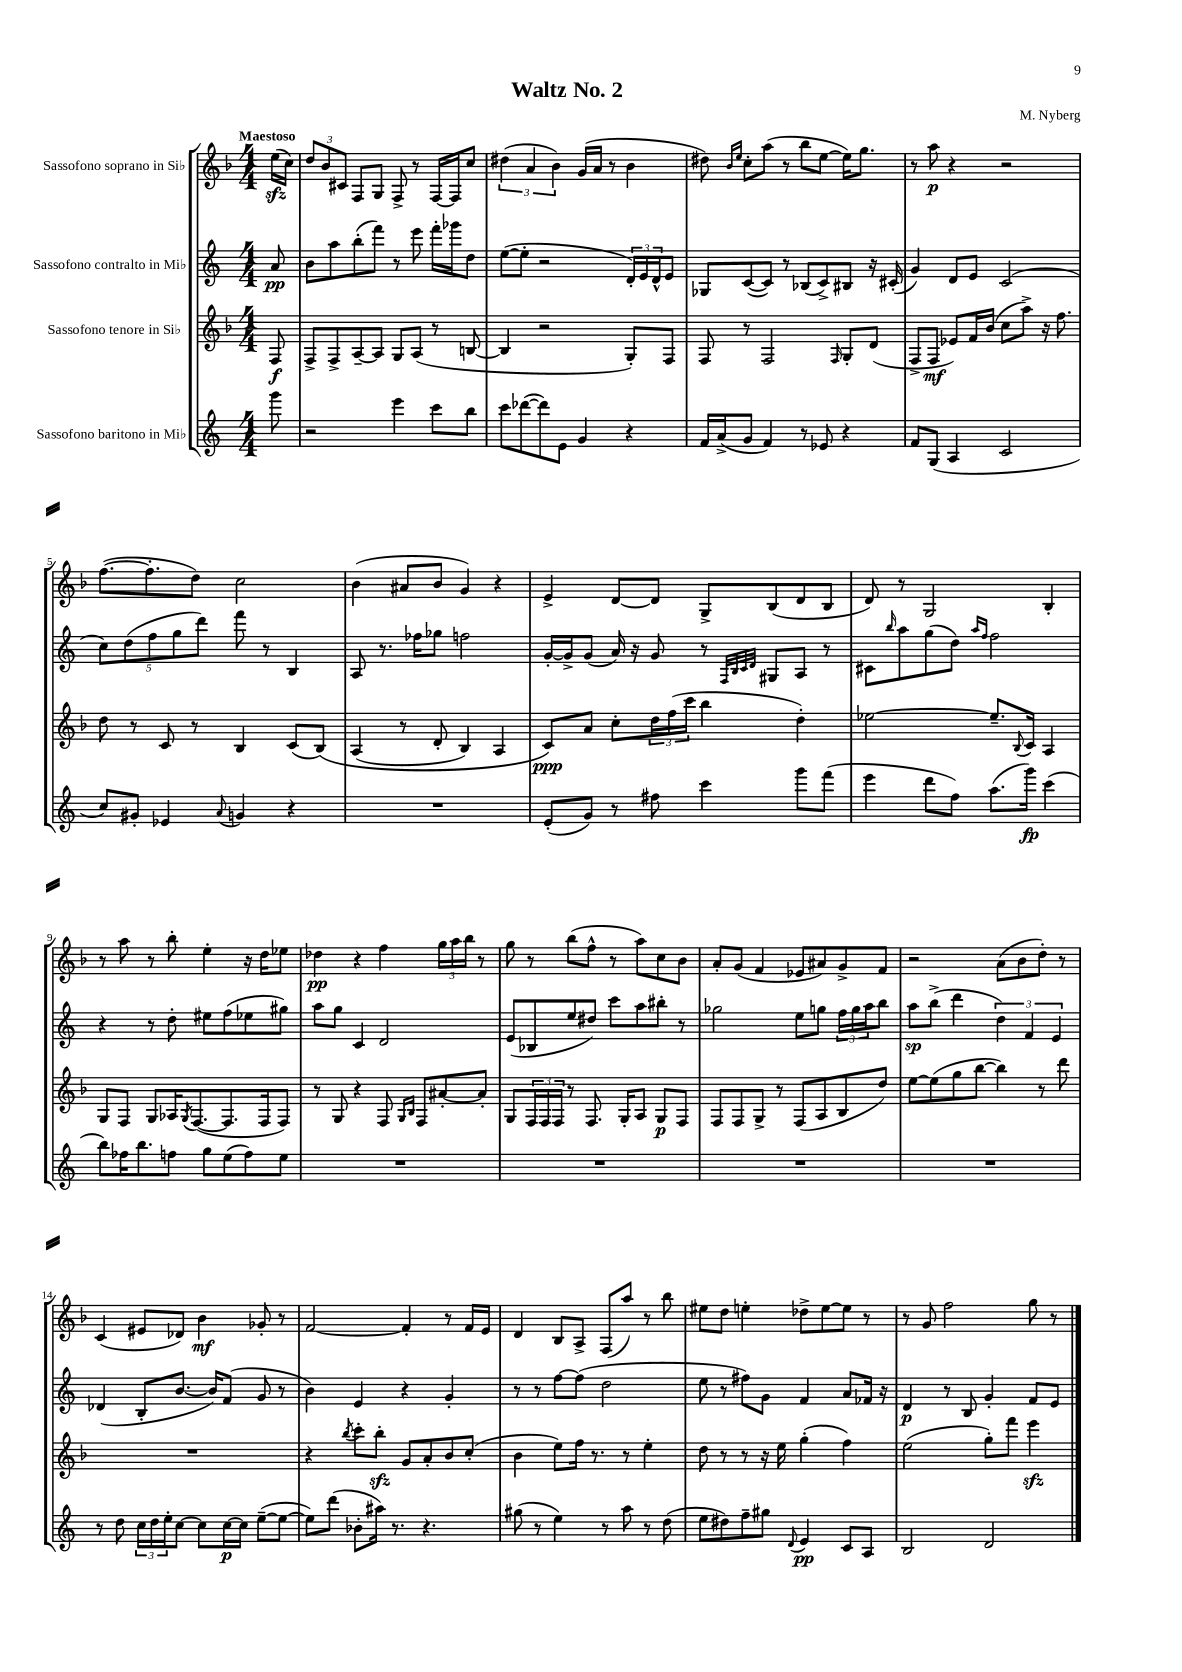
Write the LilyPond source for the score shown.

\header { title = "Waltz No. 2" composer = "M. Nyberg" }
<<
\new StaffGroup <<
\new Staff = "s0" \with { instrumentName = "Sassofono soprano in Sib" } {
    \clef treble \key f \major \numericTimeSignature \time 4/4 \partial 8 \tempo "Maestoso"
    e''16\sfz( c''16) |
    \tuplet 3/2 { d''8 bes'8 cis'8 } f8 g8 f8-> r8 f16~ f16 c''8 |
    \tuplet 3/2 { dis''4( a'4 bes'4) } g'16( a'16 r8 bes'4 |
    dis''8) \grace { bes'16 e''16 } c''8-. a''8( r8 bes''8 e''8~ e''16) g''8. |
    r8 a''8\p r4 r2 |
    f''8.~( f''8.-. d''8) c''2 |
    bes'4( ais'8 bes'8 g'4) r4 |
    e'4-> d'8~ d'8 g8-> bes8( d'8 bes8 |
    d'8) r8 g2 bes4-. |
    r8 a''8 r8 bes''8-. e''4-. r16 d''16 ees''8 |
    des''4\pp r4 f''4 \tuplet 3/2 { g''16 a''16 bes''16 } r8 |
    g''8 r8 bes''8( f''8-^ r8 a''8) c''8 bes'8 |
    a'8-. g'8( f'4 ees'8 ais'8) g'8-> f'8 |
    r2 a'8( bes'8 d''8-.) r8 |
    c'4( eis'8 des'8) bes'4\mf ges'8-. r8 |
    f'2~ f'4-. r8 f'16 e'16 |
    d'4 bes8 a8-> f8( a''8) r8 bes''8 |
    eis''8 d''8 e''4-. des''8-> e''8~ e''8 r8 |
    r8 g'8 f''2 g''8 r8 \bar "|." |
}
\new Staff = "s1" \with { instrumentName = "Sassofono contralto in Mib" } {
    \clef treble \key c \major \numericTimeSignature \time 4/4 \partial 8
    a'8\pp |
    b'8 a''8 b''8-.( f'''8) r8 e'''8 f'''16-. ges'''16 d''8 |
    e''8~( e''8-. r2 \tuplet 3/2 { d'16-.) e'16 d'16-^ } e'8 |
    ges8 c'8~( c'8) r8 bes8( c'8->) bis8 r16 cis'16-.( |
    g'4) d'8 e'8 c'2( |
    \tuplet 5/4 { c''8) d''8( f''8 g''8 d'''8) } f'''8 r8 b4 |
    a8 r8. fes''16 ges''8 f''2 |
    g'16~-. g'16-> g'8( a'16) r16 g'8 r8 \grace { f32 b32 c'32 d'32 } gis8 a8 r8 |
    cis'8 \grace { b''16 } a''8 g''8( d''8) \grace { a''16 f''16 } f''2 |
    r4 r8 d''8-. eis''8 f''8( ees''8 gis''8) |
    a''8 g''8 c'4 d'2 |
    e'8( bes8 e''8 dis''8) c'''8 a''8 bis''8-. r8 |
    ges''2 e''8 g''8 \tuplet 3/2 { f''16 g''16 a''16 } b''8 |
    a''8\sp b''8->( d'''4 \tuplet 3/2 { d''4) f'4 e'4 } |
    des'4( b8-. b'8.~ b'16) f'8( g'8 r8 |
    b'4) e'4 r4 g'4-. |
    r8 r8 f''8~ f''8( d''2 |
    e''8 r8 fis''8) g'8 f'4 a'8 fes'16 r16 |
    d'4\p r8 b8 g'4-. f'8 e'8 \bar "|." |
}
\new Staff = "s2" \with { instrumentName = "Sassofono tenore in Sib" } {
    \clef treble \key f \major \numericTimeSignature \time 4/4 \partial 8
    f8\f |
    f8-> f8-> a8~-- a8 g8 a8( r8 b8~ |
    b4 r2 g8-.) f8 |
    f8 r8 f2 \grace { f16 } g8-. d'8( |
    f8-> f8\mf ees'8) f'16 bes'16( c''8 a''8->) r16 f''8. |
    d''8 r8 c'8 r8 bes4 c'8( bes8)\( |
    a4( r8 d'8-. bes4) a4 |
    c'8\ppp\) a'8 c''8-. \tuplet 3/2 { d''16 f''16( c'''16 } bes''4 d''4-.) |
    ees''2~ ees''8.-- \appoggiatura { bes8 } c'16 a4 |
    g8 f8 g8 aes16 \acciaccatura { g8 } f8.~( f8. f16 f8) |
    r8 g8 r4 f8 \grace { g16 bes16 } f8 ais'8~-. ais'8-. |
    g8 \tuplet 3/2 { f16 f16 f16 } r8 f8. g16-. a8 g8\p f8 |
    f8 f8 g8-> r8 f8( a8 bes8 d''8) |
    e''8~ e''8( g''8 bes''8~ bes''4) r8 d'''8 |
    R1 |
    r4 \acciaccatura { bes''8 } c'''8-. bes''8-.\sfz g'8 a'8-. bes'8 c''8-.( |
    bes'4 e''8) f''16 r8. r8 e''4-. |
    d''8 r8 r8 r16 e''16 g''4-.( f''4) |
    e''2( g''8-.) f'''8 e'''4\sfz \bar "|." |
}
\new Staff = "s3" \with { instrumentName = "Sassofono baritono in Mib" } {
    \clef treble \key c \major \numericTimeSignature \time 4/4 \partial 8
    g'''8 |
    r2 e'''4 c'''8 b''8 |
    c'''8 des'''8~( des'''8) e'8 g'4 r4 |
    f'16 a'16->( g'8 f'4) r8 ees'8 r4 |
    f'8 g8( a4 c'2 |
    c''8) gis'8-. ees'4 \appoggiatura { a'8 } g'4 r4 |
    R1 |
    e'8-.( g'8) r8 fis''8 c'''4 g'''8 f'''8( |
    e'''4 d'''8 f''8) a''8.( g'''16\fp) c'''4( |
    b''8) fes''16 b''8. f''8 g''8 e''8( f''8) e''8 |
    R1 |
    R1 |
    R1 |
    R1 |
    r8 d''8 \tuplet 3/2 { c''16 d''16 e''16-. } c''8~ c''8 c''16~\p c''16 e''8~--( e''8~ |
    e''8) d'''8( bes'8-. ais''16) r8. r4. |
    gis''8( r8 e''4) r8 a''8 r8 d''8( |
    e''8 dis''8) f''8-- gis''8 \appoggiatura { d'8 } e'4\pp c'8 a8 |
    b2 d'2 \bar "|." |
}
>>
>>
